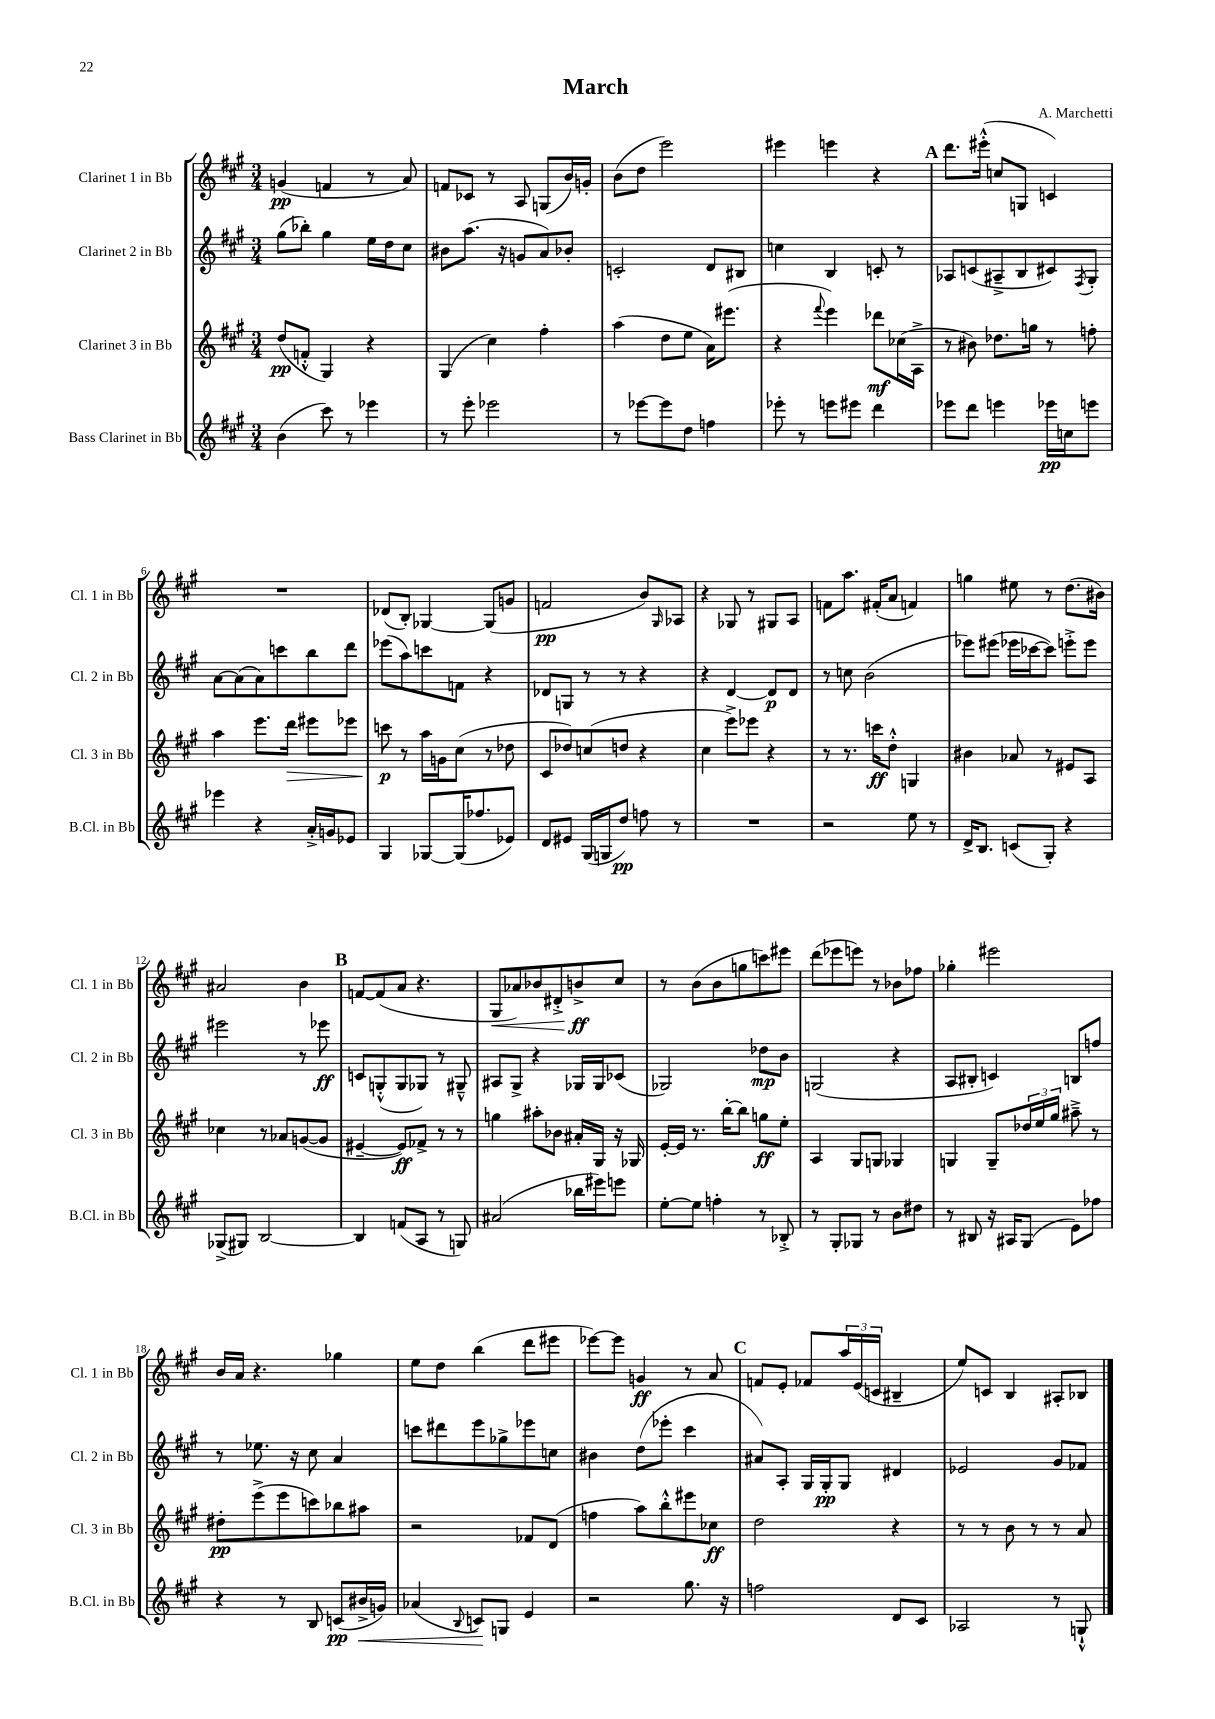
\header { title = "March" composer = "A. Marchetti" }
<<
\new StaffGroup <<
\new Staff = "s0" \with { instrumentName = "Clarinet 1 in Bb" shortInstrumentName = "Cl. 1 in Bb" } {
    \clef treble \key a \major \numericTimeSignature \time 3/4
    g'4\pp( f'4 r8 a'8) |
    f'8 ces'8 r8 a8 g8( b'16) g'16-. |
    b'8( d''8 e'''2) |
    eis'''4 e'''4 r4 |
    \mark \markup { \bold "A" } d'''8. eis'''16-.-^( c''8 g8 c'4) |
    R2. |
    des'8( b8-.) ges4~ ges8( g'8 |
    f'2\pp b'8) \grace { gis16 } aes8 |
    r4 ges8 r8 gis8 a8 |
    f'8 a''8. fis'16-.( a'8 f'4) |
    g''4 eis''8 r8 d''8.( bis'16) |
    ais'2 b'4 |
    \mark \markup { \bold "B" } f'8~ f'8( a'8 r4. |
    gis8\< aes'8) bes'8 dis'8-.-> b'8->\ff\! cis''8 |
    r8 b'8( b'8 g''8 c'''8) eis'''8 |
    d'''8( ees'''8 e'''8) r8 bes'8 fes''8 |
    ges''4-. eis'''2 |
    b'16 a'16 r4. ges''4 |
    e''8 d''8 b''4( d'''8 eis'''8 |
    ees'''8~) ees'''8 g'4\ff r8 a'8 |
    \mark \markup { \bold "C" } f'8 e'8-. fes'8 \tuplet 3/2 { a''16 e'16( c'16 } bis4-- |
    e''8) c'8 b4 ais8-. bes8 \bar "|." |
}
\new Staff = "s1" \with { instrumentName = "Clarinet 2 in Bb" shortInstrumentName = "Cl. 2 in Bb" } {
    \clef treble \key a \major \numericTimeSignature \time 3/4
    gis''8( bes''8-.) gis''4 e''16 d''16 cis''8 |
    bis'8 a''8.( r16 g'8 a'8) bes'8-. |
    c'2-. d'8 bis8 |
    c''4 b4 c'8-. r8 |
    \mark \markup { \bold "A" } aes8 c'8( ais8---> b8 cis'8) \acciaccatura { fis8 } gis8-. |
    a'8~ a'8( a'8) c'''8 b''8 d'''8 |
    ees'''8( a''8) c'''8 f'8 r4 |
    des'8 g8 r8 r8 r4 |
    r4 d'4~ d'8\p d'8 |
    r8 c''8 b'2( |
    ees'''8) eis'''8( ees'''16 ces'''16~ ces'''8) e'''8-.-> e'''8 |
    eis'''2 r8 ees'''8\ff |
    \mark \markup { \bold "B" } c'8 g8-.-^( g8 ges8) r8 gis8---^ |
    ais8 gis8-> r4 ges16 ges16 ces'8( |
    ges2) des''8\mp b'8 |
    g2( r4 |
    a8 bis8-. c'4) b8 f''8 |
    r8 ees''8. r16 cis''8 a'4 |
    c'''8 dis'''8 e'''8 ges''8-> ees'''8 c''8 |
    bis'4 d''8( ees'''8-. cis'''4 |
    \mark \markup { \bold "C" } ais'8) a8-. gis16 gis16-.\pp gis8 dis'4 |
    ees'2 gis'8 fes'8 \bar "|." |
}
\new Staff = "s2" \with { instrumentName = "Clarinet 3 in Bb" shortInstrumentName = "Cl. 3 in Bb" } {
    \clef treble \key a \major \numericTimeSignature \time 3/4
    d''8\pp( f'8-.-^ gis4) r4 |
    gis4( cis''4) fis''4-. |
    a''4( d''8 e''8 a'16) eis'''8.( |
    r4 \appoggiatura { fis'''8 } e'''4) des'''8\mf ces''16( a16-> |
    \mark \markup { \bold "A" } r8 bis'8) des''8. g''16 r8 f''8-. |
    a''4 e'''8. d'''16\> eis'''8 ees'''8 |
    c'''8\p\! r8 a''16 g'16 cis''8( r8 des''8 |
    cis'8 des''8) c''8( d''8 r4 |
    cis''4 e'''8->) ees'''8 r4 |
    r8 r8. c'''16\ff d''8-.-^ g4 |
    bis'4 aes'8 r8 eis'8 a8 |
    ces''4 r8 aes'8 g'8~( g'8 |
    \mark \markup { \bold "B" } eis'4~-- eis'8\ff) fes'8-> r8 r8 |
    g''4 ais''8-. bes'8 ais'16-. gis16 r16 ges16 |
    e'16~-. e'16 r8. b''16~-. b''8 g''8\ff e''8-. |
    a4 gis8 g8 ges4 |
    g4 g8-- \tuplet 3/2 { des''16 e''16 gis''16 } ais''8---> r8 |
    dis''8-.\pp e'''8->( e'''8 c'''8) bes''8 ais''8 |
    r2 fes'8 d'8( |
    f''4 a''8) b''8-.-^ eis'''8 ces''8\ff |
    \mark \markup { \bold "C" } d''2 r4 |
    r8 r8 b'8 r8 r8 a'8 \bar "|." |
}
\new Staff = "s3" \with { instrumentName = "Bass Clarinet in Bb" shortInstrumentName = "B.Cl. in Bb" } {
    \clef treble \key a \major \numericTimeSignature \time 3/4
    b'4( cis'''8) r8 ees'''4 |
    r8 e'''8-. ees'''2 |
    r8 ees'''8~ ees'''8 d''8 f''4 |
    ees'''8-. r8 e'''8 eis'''8 d'''4 |
    \mark \markup { \bold "A" } ees'''8 d'''8 e'''4 ees'''16\pp c''16 e'''8 |
    ees'''4 r4 a'16-.-> g'16 ees'8 |
    gis4 ges8~ ges16( fes''8. ees'8) |
    d'8 eis'8 gis16( g16 d''8\pp) f''8 r8 |
    R2. |
    r2 e''8 r8 |
    d'16-> b8. c'8( gis8-.) r4 |
    ges8->( gis8) b2~ |
    \mark \markup { \bold "B" } b4 f'8( a8 r8 g8) |
    ais'2( bes''16 eis'''16) e'''8 |
    e''8~-. e''8 f''4-. r8 bes8-.-> |
    r8 gis8-. ges8 r8 b'8 dis''8 |
    r8 bis8 r16 ais16 gis8( e'8) fes''8 |
    r4 r8 b8 c'8\pp( bis'16->\< g'16) |
    aes'4( \appoggiatura { b8 } c'8\!) g8 e'4 |
    r2 gis''8. r16 |
    \mark \markup { \bold "C" } f''2 d'8 cis'8 |
    aes2 r8 g8-!-^ \bar "|." |
}
>>
>>
